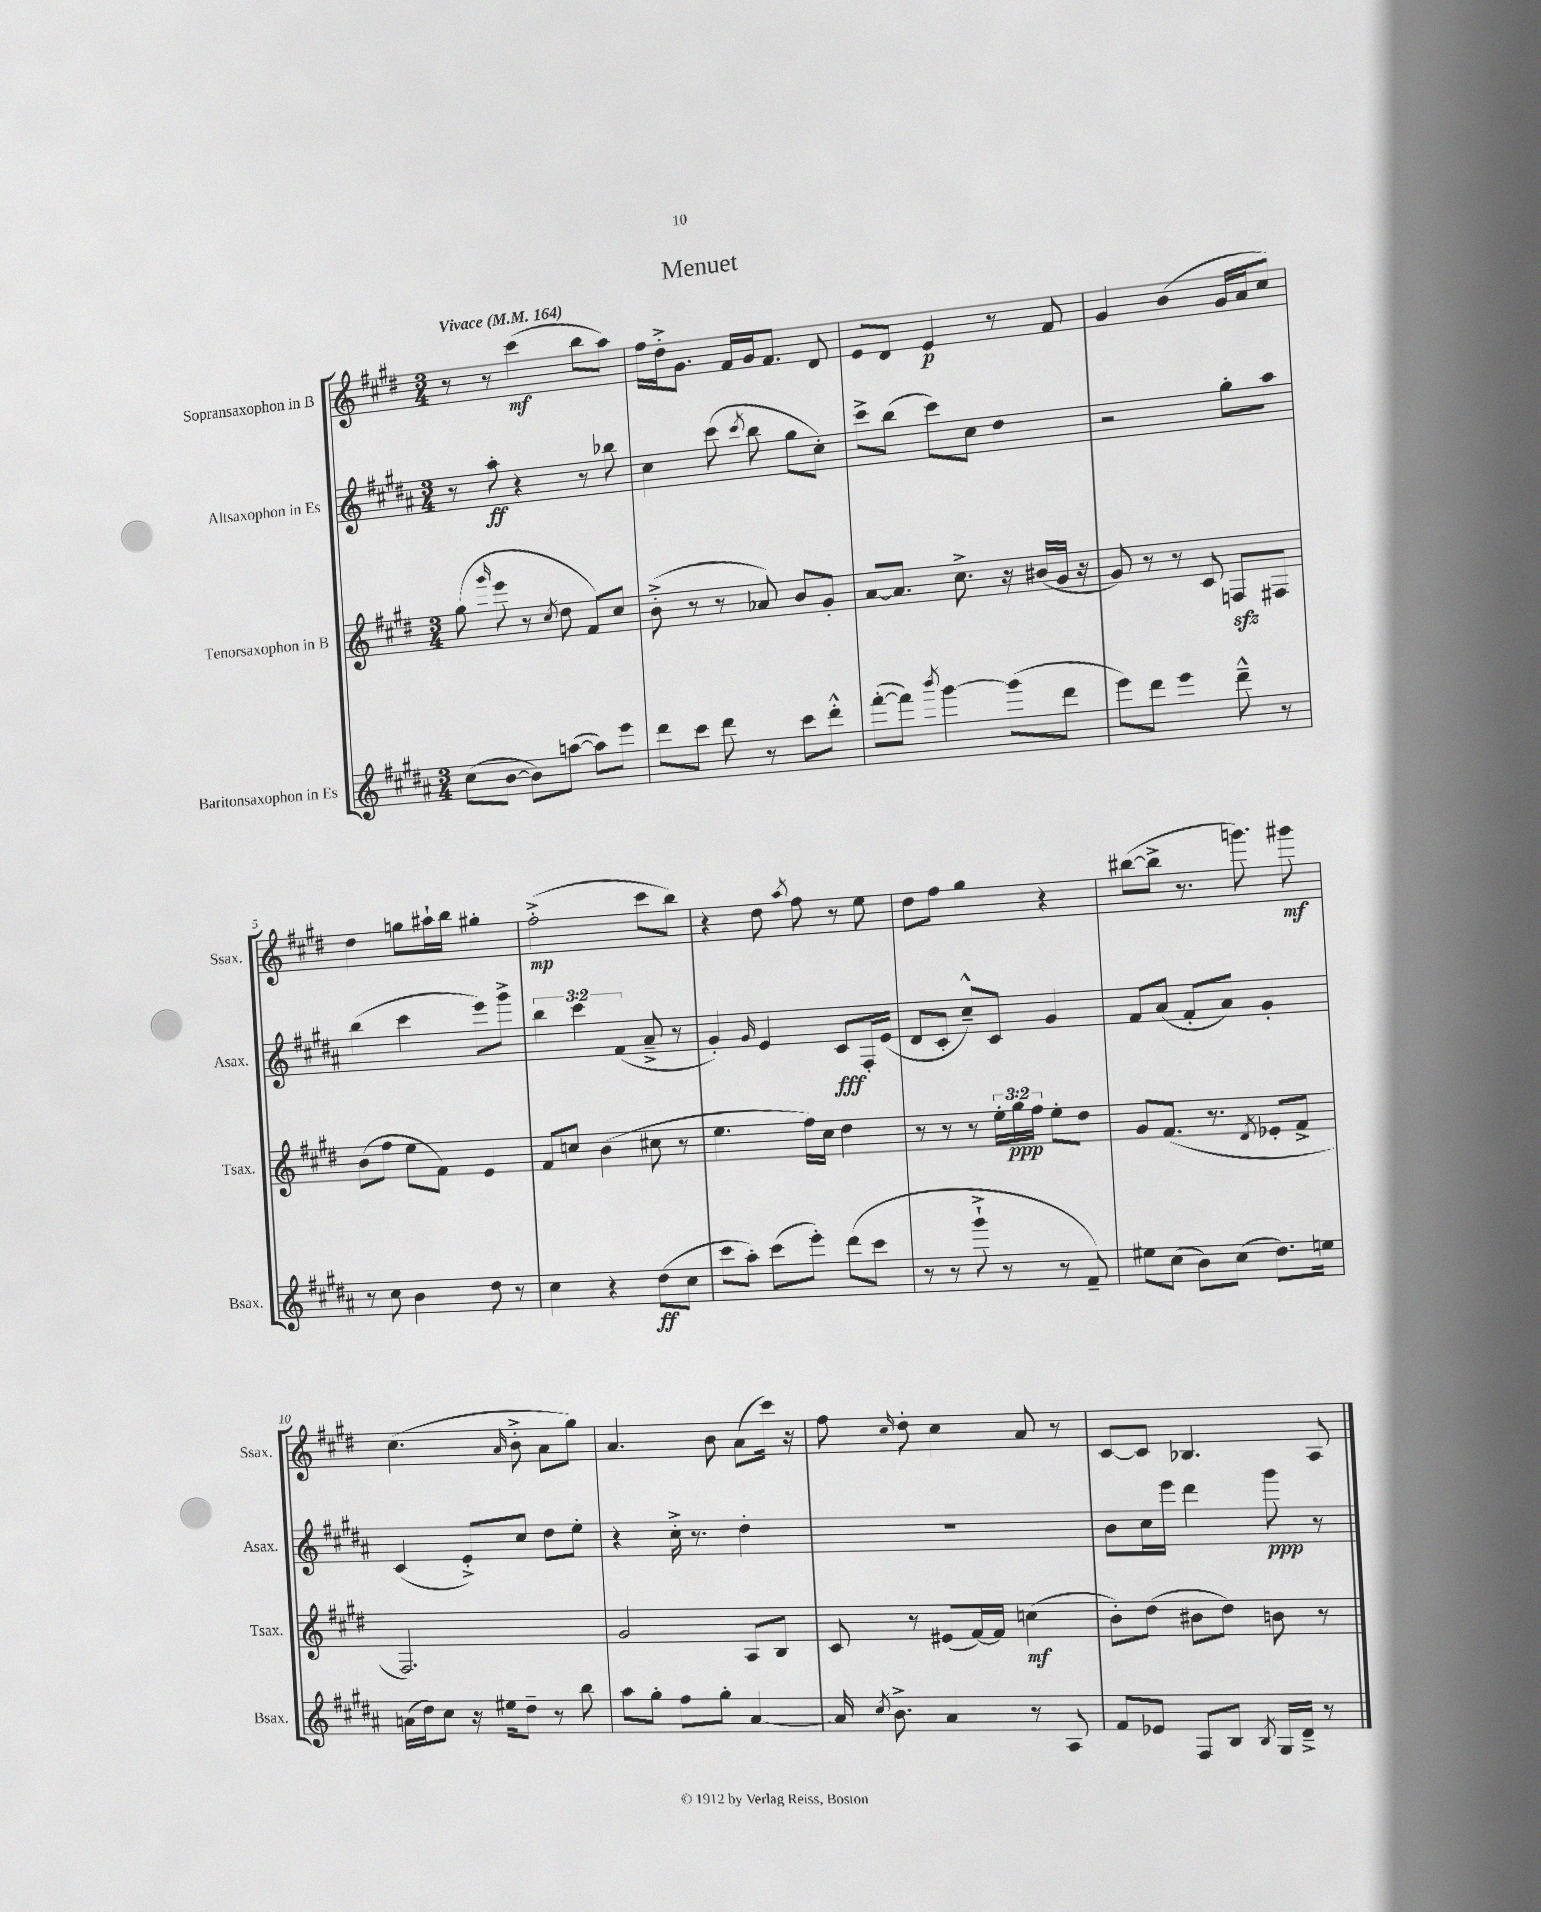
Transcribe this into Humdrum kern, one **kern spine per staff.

**kern	**kern	**kern	**kern
*staff4	*staff3	*staff2	*staff1
*clefG2	*clefG2	*clefG2	*clefG2
*k[f#c#g#d#a#]	*k[f#c#g#d#]	*k[f#c#g#d#a#]	*k[f#c#g#d#]
*M3/4	*M3/4	*M3/4	*M3/4
*MM164	*MM164	*MM164	*MM164
(8cc#\L	(8gg#\	8r	8r
.	16qqggg#/	.	.
[8b\J	8eee\	8aa#'\	8r
8b\]L)	8r	4r	(4ccc#\
.	8qcc#/	.	.
([8aa\J	8dd#\	.	.
8aa\]L)	8f#/L)	8r	8bb\L
8eee\J	8cc#/J	8bb-\	8aa\J)
=	=	=	=
8ddd#\L	(8b'^\	4cc#\	16ff#\LL
.	.	.	16dd#'^\J
8ccc#\J	8r	.	8.g#\J
8ddd#\	8r	(8ccc#\	.
.	.	.	16f#/LL
.	.	8qccc#/	.
8r	8a-/)	8bb\	16g#/J
.	.	.	8.f#/J
8ccc#\L	8b/L	8gg#\L	.
8ddd#'^^\J	8g#'/J	8cc#'\J)	8d#/
=	=	=	=
([8fff#'\L	[8a/L	8ccc#^\L	8e/L
8fff#\]J)	8.a/]J	(8bb\J	8d#/J
8qbbb/	.	.	.
[4ggg#\	.	8ccc#\L)	4e/
.	8.cc#^\	.	.
.	.	8cc#\J	.
(8ggg#\]L	16r	4dd#\	8r
.	(16b#/LL	.	.
8ddd#\J	16g#/JJ	.	8f#/
.	16r	.	.
=	=	=	=
8eee\L)	8g#/)	2r	4g#/
8ddd#\J	8r	.	.
4eee\	8r	.	(4b\
.	8c#/	.	.
8ddd#~^^\	8F/L	8gg#'\L	16g#/LL
.	.	.	16a/J
8r	8F#/J	8aa#\J	8cc#/J)
=	=	=	=
8r	(8b\L	(4bb\	4dd#\
8cc#\	8ff#\J	.	.
4b\	8ee\L	4ccc#\	8gg\L
.	8f#\J)	.	16aa#`\L
.	.	.	16bb\JJ
8dd#\	4e/	8eee\L)	4gg#'\
8r	.	8ggg#^\J	.
=	=	=	=
4cc#\	8f#/L	6bb\	(2ff#'^\
.	8cc/J	.	.
.	.	6ccc#\	.
4r	(4b\	.	.
.	.	(6f#/	.
(8dd#\L	8cc#\	8a#~^/	8ccc#\L
8cc#\J	8r	8r	8bb\J)
=	=	=	=
8ccc#\L	4.ee\	4g#'/)	4r
8aa#'\J)	.	.	.
.	.	16qqg#/	.
(8ccc#\L	.	4e/	8dd#\
.	.	.	8qaa/
8eee'\J)	16ff#\LL)	.	8ff#\
.	16cc#\JJ	.	.
(8ddd#\L	4dd#\	8c#/L	8r
8ccc#\J	.	16F#'/L	8ee\
.	.	(16e/JJ	.
=	=	=	=
8r	8r	8d#/L	8dd#\L
8r	8r	8c#'/J	8ff#\J
8ggg#`^\	8r	8cc#~^^/L)	4gg#\
8r	24ee'\LL	8c#/J	.
.	24gg#\	.	.
.	24ff#\JJ	.	.
8r	8ee'\L	4g#/	4r
8f#~/)	8dd#\J	.	.
=	=	=	=
8ee#\L	8g#/L	8f#/L	([8bb#\L
(8cc#\J	(8.f#/J	(8a#/J	8bb#^\]J
8b\L)	.	8f#'/L	8.r
.	8.r	.	.
(8cc#\J	.	8a#/J)	.
.	.	.	8.ggg\)
.	8qd#/	.	.
8.dd#\L)	8e-'/L	4g#'/	.
.	8f#^/J	.	8ggg#\
16ee\Jk	.	.	.
=	=	=	=
(16a\LL	2.F#/)	(4c#/	(4.cc#\
16dd#\J)	.	.	.
8cc#\J	.	.	.
16r	.	8e'^/L)	.
16ee#\LK	.	.	.
.	.	.	16qqa/
8dd#~\J	.	8cc#/J	8b'^\
8r	.	8dd#\L	8a\L
8bb\	.	8ee'\J	8gg#\J)
=	=	=	=
8aa#\L	2g#/	4r	4.a/
8gg#'\J	.	.	.
8ff#\L	.	16cc#'^\	.
.	.	8.r	.
8gg#'\J	.	.	8b\
[4a#/	8A/L	4dd#'\	(8a\L
.	8B/J	.	16ccc#\Jk)
.	.	.	16r
=	=	=	=
16a#/]	8c#/	2.r	8ff#\
8qcc#/	.	.	.
8.b^\	.	.	.
.	.	.	16qqcc#/
.	8r	.	8dd#'\
4a#/	(8e#/L	.	4cc#\
.	[16f#/L)	.	.
.	16f#/]JJ	.	.
8r	(4cc\	.	8a/
8A#/	.	.	8r
=	=	=	=
8f#/L	8b'\L)	8b\L	[8c#/L
8e-/J	(8dd#\J	16cc#\L	8c#/]J
.	.	16eee\JJ	.
8F#/L	8b#\L	4ddd#\	4.B-/
8B/J	8dd#\J)	.	.
8qB/	.	.	.
16G#/LL	8b\	8ggg#\	.
16d#~^/JJ	.	.	.
8r	8r	8r	8A/
==	==	==	==
*-	*-	*-	*-
